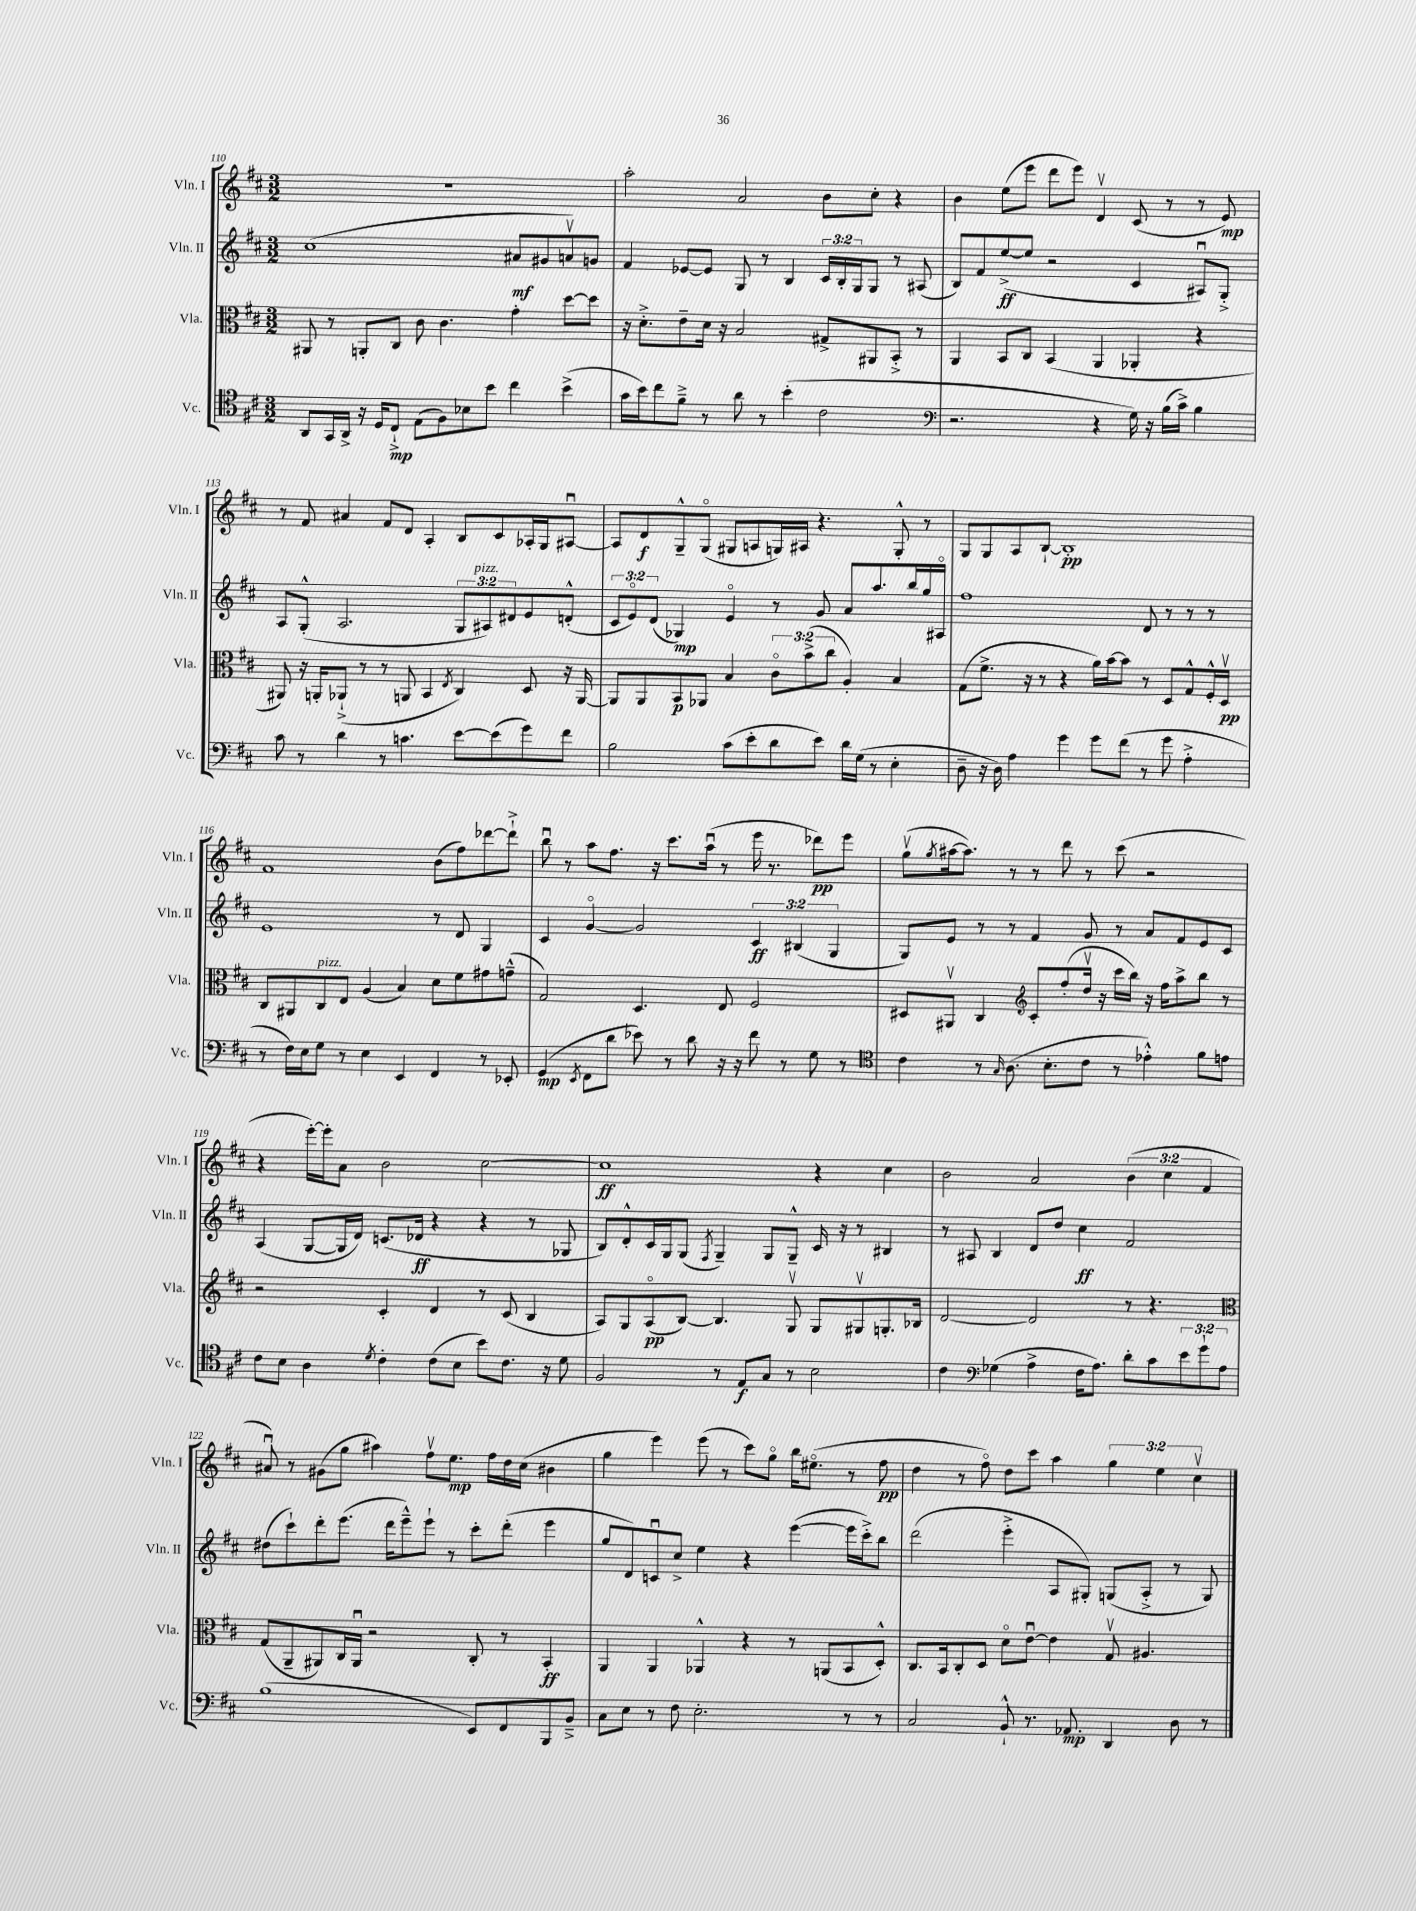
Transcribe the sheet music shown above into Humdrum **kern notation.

**kern	**kern	**kern	**kern
*staff4	*staff3	*staff2	*staff1
*clefC4	*clefC3	*clefG2	*clefG2
*k[f#c#]	*k[f#c#]	*k[f#c#]	*k[f#c#]
*M3/2	*M3/2	*M3/2	*M3/2
8AA	8AA#	(1cc#	1.r
16GG	8r	.	.
16AA^	.	.	.
16r	8AA'	.	.
16D	.	.	.
8C#`^	8C#	.	.
(8E	8c#	.	.
8F#)	4.c#	.	.
8B-	.	.	.
8b	.	.	.
4cc#	4g'	8a#	.
.	.	8g#	.
(4b^	[8dd	8av)	.
.	8dd]	8g	.
=	=	=	=
16g	16r	4f#	2aa'
16b)	8.d'^	.	.
8cc#	.	.	.
8f#~^	8e~	[8e-	.
8r	16d	8e-]	.
.	16r	.	.
8a	2B	8G	2a
8r	.	8r	.
(4b'	.	4B	.
2c#	8G#^	24c#	8b
.	.	24B'	.
.	.	24G	.
.	8AA#	8G	8cc#'
.	8BB'^	8r	4r
.	8r	(8A#	.
=	=	=	=
*clefF4	*	*	*
2.r	4AA	8B)	4b
.	.	8f#	.
.	8BB	([8ee^	(8ee
.	8C#	8ee]	8eee
.	(4BB	2r	8ddd
.	.	.	8eee)
4r	4AA	.	4dv
16G)	4AA-'	4c#	(8c#
16r	.	.	.
(16B	.	.	8r
16c#^)	.	.	.
4B	4r	8A#u)	8r
.	.	8G'^	8e)
=	=	=	=
8c#	8AA#)	8A	8r
8r	16r	(8G'^^	8f#
.	16AA'	.	.
4d	(8AA-`^	2.A	4a#
.	8r	.	.
8r	8r	.	8f#
4.c	8AA	.	8d
.	4BB	.	4A'
.	8qE	.	.
[8e	4C#)	12G	8B
.	.	12A#)	.
(8e]	.	.	8c#
.	.	12d#	.
8g)	8D	8e	16A-'
.	.	.	16G
8f#	16r	(8d'^^	[8A#u
.	[16AA	.	.
=	=	=	=
2B	8AA]	12c#	8A#]
.	.	12eo)	.
.	8AA	.	8d
.	.	(12d	.
.	8BB	4G-)	8G~^^
.	8AA-	.	(8Go
(8c#	4B	4eo	8G#
8e'	.	.	8A
8d	12c#o	8r	16G)
.	.	.	16A#
.	(12b^	.	.
8e)	.	8g	4.r
.	12cc#	.	.
16d	4A')	8a	.
(16G	.	.	.
8r	.	8.aa	.
4E'	4B	.	8G'^^
.	.	16bb	.
.	.	16gg	8r
.	.	16A#o	.
=	=	=	=
8D~	(8G	1ff#	8G
16r	8.f#^	.	8G
16D)	.	.	.
4A	.	.	8A
.	16r	.	.
.	8r	.	[8B`
4g	4r	.	1B']
8g	16a)	.	.
.	[16b	.	.
(8f#	8b]	.	.
8r	8r	8d	.
8g	8D	8r	.
4A'^	8G^^	8r	.
.	16F#'^^	8r	.
.	16Dv	.	.
=	=	=	=
8r	8C#	1e	1f#
16F#)	8AA#	.	.
16E	.	.	.
8G	8C#	.	.
8r	8E	.	.
4E	(4A	.	.
4EE	4B)	.	.
4FF#	8d	8r	(8b
.	8f#	8d	8ff#)
8r	8g#	4G	[8ddd-
8EE-'	(8g~^^	.	8ddd-`^]
=	=	=	=
(4GG	2G)	4c#	8bbu
.	.	.	8r
8qEE	.	.	.
8FF#	.	[4go	8aa
8d	.	.	8.ff#
8e-)	4.D	2g]	.
.	.	.	16r
8r	.	.	8.ccc#
8d	.	.	.
.	.	.	(16aau
16r	8E	.	8r
16r	.	.	.
8f#	2F#	6c#	16eee
.	.	.	8.r
8r	.	.	.
.	.	(6B#	.
8G	.	.	8ddd-)
.	.	6G	.
8r	.	.	8eee
=	=	=	=
*clefC4	*	*	*
4c#	8D#	8G)	(8ggv
.	.	.	8qgg
.	8AA#v	8e	[16aa#
.	.	.	8.aa#])
8r	4C#	8r	.
16qqG	.	.	.
(8.A	.	8r	8r
*	*clefG2	*	*
.	8c#'	4f#	8r
8.B'	.	.	.
.	(8ff#'	.	8ddd
8c#	16ddv	8g	8r
.	16r	.	.
8r	16ccc#	8r	(8ccc#
.	16bb)	.	.
4e-'^^)	16r	8a	2r
.	16ff#	.	.
.	8aa^	8f#	.
8f#	8bb	8e	.
8e	8r	8c#	.
=	=	=	=
8c#	2r	(4A	4r
8B	.	.	.
4A	.	[8G	[16eee')
.	.	.	16eee']
.	.	16G]	8a
.	.	16d)	.
8qd	.	.	.
4c#'	4c#'	(8.c	2b
.	.	16d-	.
(8c#	4d	4r	.
8B	.	.	.
8b)	8r	4r	[2cc#
8.c#	(8c#	.	.
.	4B	8r	.
16r	.	.	.
8d	.	8G-	.
=	=	=	=
2F#	8A)	8B)	1cc#]
.	8G	8d'^^	.
.	(8Ao	16c#	.
.	.	16G	.
.	[8B)	(8G	.
.	.	8qF#	.
8r	4.B]	4G~)	.
8E	.	.	.
8G	.	8G	.
8r	8Gv	8G~^^	.
2B	8G	16c#	4r
.	.	16r	.
.	8G#v	8r	.
.	8.G'	4B#	4cc#
.	16B-	.	.
=	=	=	=
4c#	[2d	8r	2b
.	.	8A#	.
*clefF4	*	*	*
(4G-	.	4B	.
4A^	2d]	8d	2a
.	.	8dd	.
16F#	.	4cc#	.
8.A)	.	.	.
8d'	8r	2f#	(6b
8c#	4.r	.	.
.	.	.	6cc#
12e	.	.	.
12g`	.	.	6f#
12A	.	.	.
=	=	=	=
*	*clefC3	*	*
(1B	(8G	(8dd#	8a#u)
.	8AA~	8ccc#`)	8r
.	8AA#)	8ddd'	(8g#
.	16C#	(8.eee	8gg
.	16AA#u	.	.
.	2r	.	4aa#)
.	.	16ddd	.
.	.	8eee~^^)	.
.	.	8eee`	8ff#v
.	.	8r	8.ee
8EE)	8C#'	8ccc#'	.
.	.	.	16ff#
8FF#	8r	(8ddd'	16dd
.	.	.	(16cc#
8BBB	4BB'	4eee	4b#
8BB~^	.	.	.
=	=	=	=
8C#	4AA	8gg	4gg
8E	.	8d)	.
8r	4AA	8cu	4eee)
8F#	.	8cc#^	.
2.E'	4AA-^^	4ee	(8eee
.	.	.	8r
.	4r	4r	8ccc#)
.	.	.	8ggo
.	8r	([4eee	16bb
.	.	.	(8.ee#o
.	(8AA	.	.
8r	8BB	16eee]	8r
.	.	16ccc#'^)	.
8r	8D'^^)	8bb	8ff#
=	=	=	=
2C#	8.C#	(2ddd	4dd
.	16BB	.	.
.	8C#'	.	8r
.	8D	.	8ff#o)
8BB`^^	8do	4eee'^	8dd
8.r	[8eu	.	8ccc#
.	4e]	8A	4aa
8.AA-	.	.	.
.	.	8G#')	.
4DD	8Gv	(8G	6gg
.	4.A#	8A'^	.
.	.	.	6ee
8D	.	8r	.
.	.	.	6cc#v
8r	.	8G)	.
==	==	==	==
*-	*-	*-	*-
